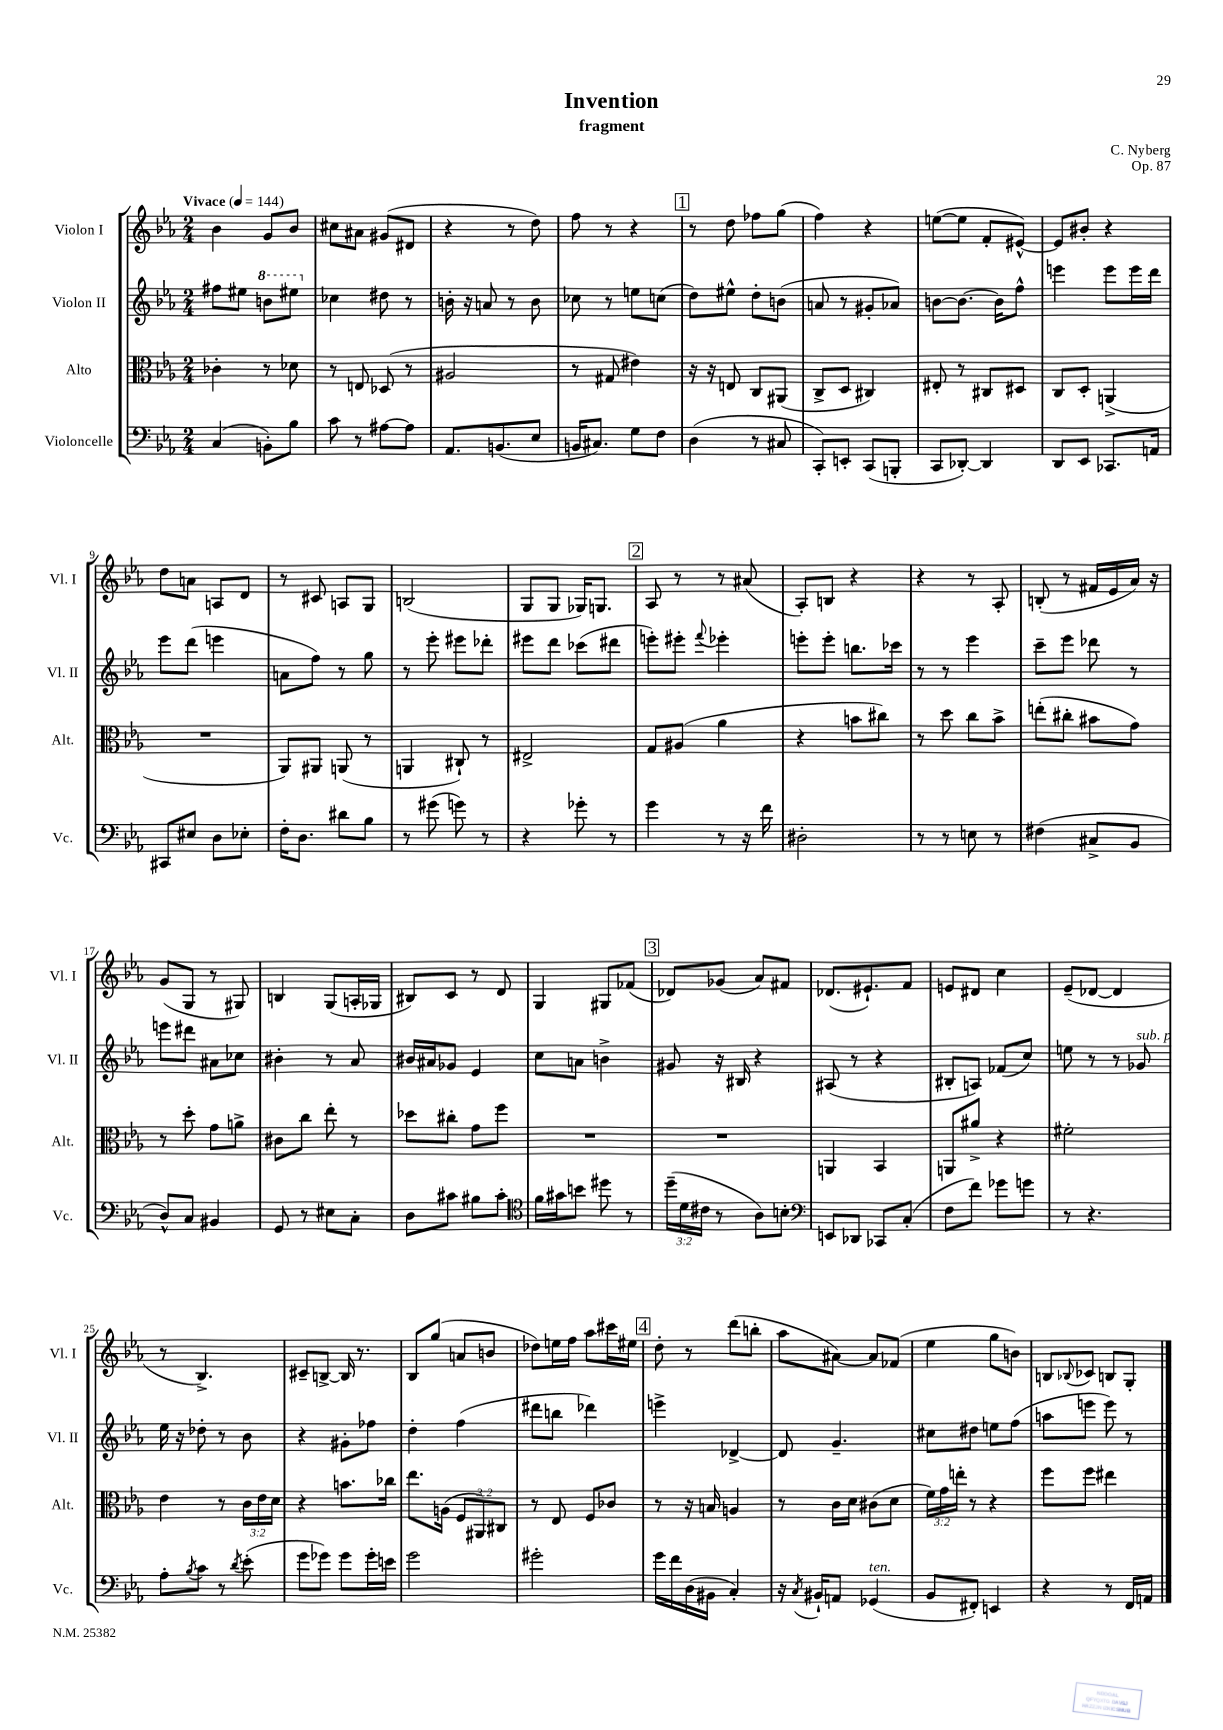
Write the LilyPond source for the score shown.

\header { title = "Invention" composer = "C. Nyberg" subtitle = "fragment" opus = "Op. 87" }
<<
\new StaffGroup <<
\new Staff = "s0" \with { instrumentName = "Violon I" shortInstrumentName = "Vl. I" } {
    \clef treble \key ees \major \numericTimeSignature \time 2/4 \tempo "Vivace" 4 = 144
    bes'4 g'8 bes'8 |
    cis''8 ais'8 gis'8( dis'8 |
    r4 r8 d''8) |
    f''8 r8 r4 |
    \mark \markup { \box "1" } r8 d''8 fes''8 g''8( |
    f''4) r4 |
    e''8~( e''8 f'8-. eis'8~-^) |
    eis'8 bis'8-. r4 |
    d''8 a'8 a8 d'8 |
    r8 cis'8 a8 g8 |
    b2( |
    g8 g8 ges16) g8. |
    \mark \markup { \box "2" } aes8 r8 r8 ais'8( |
    aes8-.) b8 r4 |
    r4 r8 aes8-. |
    b8-.( r8 fis'16 ees'16 aes'16) r16 |
    g'8( g8 r8 gis8) |
    b4 g8( a16-. ges16 |
    bis8) c'8 r8 d'8 |
    g4 gis8 fes'8( |
    \mark \markup { \box "3" } des'8) ges'8( aes'8) fis'8 |
    des'8.( eis'8.-!) f'8 |
    e'8 dis'8 c''4 |
    ees'8--( des'8~ des'4 |
    r8 bes4.->) |
    cis'8-- b8~-> b16 r8. |
    bes8 g''8( a'8 b'8 |
    des''8) e''16 f''16 aes''8 cis'''16 eis''16 |
    \mark \markup { \box "4" } d''8-. r8 d'''8( b''8-. |
    aes''8 ais'8~) ais'8 fes'8( |
    ees''4 g''8 b'8) |
    b8 \appoggiatura { bes8 } ces'8 b8 g8-. \bar "|." |
}
\new Staff = "s1" \with { instrumentName = "Violon II" shortInstrumentName = "Vl. II" } {
    \clef treble \key ees \major \numericTimeSignature \time 2/4
    fis''8 eis''8 \ottava #1 b''8 eis'''8 \ottava #0 |
    ces''4 dis''8 r8 |
    b'16-. r16 a'8 r8 b'8 |
    ces''8 r8 e''8 c''8( |
    \mark \markup { \box "1" } d''8) eis''8-^ d''8-. b'8( |
    a'8 r8 gis'8-. aes'8) |
    b'8~ b'8.~ b'16 f''8-^ |
    e'''4 e'''8 e'''16 d'''16 |
    ees'''8 d'''8( e'''4 |
    a'8 f''8) r8 g''8 |
    r8 ees'''8-. eis'''8 des'''8-. |
    eis'''8 d'''8 ces'''8( dis'''8 |
    \mark \markup { \box "2" } e'''8-.) eis'''8-. \appoggiatura { f'''8 } ees'''4-. |
    e'''8-. e'''8-. b''8. ces'''16 |
    r8 r8 ees'''4 |
    c'''8-- ees'''8 des'''8 r8 |
    e'''8 dis'''8 ais'8 ces''8 |
    bis'4-. r8 aes'8 |
    bis'16 ais'16 ges'8 ees'4 |
    c''8 a'8 b'4-> |
    \mark \markup { \box "3" } gis'8 r16 bis16 r4 |
    ais8( r8 r4 |
    bis8-. a8) fes'8( c''8) |
    e''8 r8 r8 ges'8^\markup { \italic "sub. p" } |
    ees''16 r16 des''8-. r8 bes'8 |
    r4 gis'8-. fes''8 |
    d''4-. f''4( |
    dis'''8 b''8 des'''4) |
    \mark \markup { \box "4" } e'''4-> des'4~-> |
    des'8 g'4.-- |
    cis''8 dis''8 e''8 f''8( |
    a''8 e'''8 e'''8) r8 \bar "|." |
}
\new Staff = "s2" \with { instrumentName = "Alto" shortInstrumentName = "Alt." } {
    \clef alto \key ees \major \numericTimeSignature \time 2/4 \override Staff.TupletNumber.text = #tuplet-number::calc-fraction-text
    ces'4-. r8 des'8 |
    r8 e8 des8( r8 |
    ais2 |
    r8 gis8 eis'4) |
    \mark \markup { \box "1" } r16 r16 e8 c8 ais,8( |
    c8-> d8 cis4) |
    eis8-. r8 cis8 dis8 |
    c8 d8-. a,4->( |
    R2 |
    aes,8) ais,8 a,8( r8 |
    a,4 cis8-!) r8 |
    eis2-> |
    \mark \markup { \box "2" } g8 ais8( aes'4 |
    r4 b'8 cis''8) |
    r8 d''8 c''8 bes'8-> |
    e''8-.( cis''8-. bis'8 g'8) |
    r8 d''8-. g'8 a'8-> |
    cis'8 c''8 ees''8-. r8 |
    des''8 cis''8-. g'8 f''8 |
    R2 |
    \mark \markup { \box "3" } R2 |
    a,4 bes,4 |
    a,8 ais'8-> r4 |
    fis'2-. |
    ees'4 r8 \tuplet 3/2 { c'16 ees'16 d'16 } |
    r4 b'8. ces''16 |
    ees''8. a16( \tuplet 3/2 { f8 ais,8) cis8 } |
    r8 ees8 f8 ces'8 |
    \mark \markup { \box "4" } r8 r16 b16 a4 |
    r8 c'16 d'16 cis'8( d'8 |
    \tuplet 3/2 { f'16) g'16 e''16-. } r8 r4 |
    f''8 f''8 eis''4 \bar "|." |
}
\new Staff = "s3" \with { instrumentName = "Violoncelle" shortInstrumentName = "Vc." } {
    \clef bass \key ees \major \numericTimeSignature \time 2/4 \override Staff.TupletNumber.text = #tuplet-number::calc-fraction-text
    c4( b,8-.) bes8 |
    c'8 r8 ais8~ ais8 |
    aes,8. b,8.( ees8 |
    b,16 cis8.) g8 f8 |
    \mark \markup { \box "1" } d4( r8 cis8 |
    c,8-.) e,8-. c,8( b,,8-. |
    c,8 des,8~-.) des,4 |
    d,8 ees,8 ces,8. a,16 |
    cis,8 eis8 d8 ees8-. |
    f16-. d8. dis'8 bes8 |
    r8 gis'8( g'8) r8 |
    r4 ges'8-. r8 |
    \mark \markup { \box "2" } g'4 r8 r16 f'16 |
    dis2-. |
    r8 r8 e8 r8 |
    fis4( cis8-> bes,8 |
    d8-^) c8 bis,4 |
    g,8 r8 eis8 c8-. |
    d8 cis'8 bis8 cis'8-. |
    \clef tenor f'16 gis'16 b'8 dis''8 r8 |
    \mark \markup { \box "3" } \tuplet 3/2 { d''16--( d'16 cis'16 } r8 aes8) b8-. |
    \clef bass e,8 des,8 ces,8 c8-.( |
    f8 f'8) ges'8 g'8 |
    r8 r4. |
    aes8-. \acciaccatura { bes8 } c'8 r8 \acciaccatura { d'8 } ees'8-.( |
    g'8 ges'8) ges'8 ges'16-. e'16 |
    g'2 |
    gis'2-. |
    \mark \markup { \box "4" } g'16 f'16 d16( bis,16 c4-.) |
    r16 \acciaccatura { c8 } bis,16-! a,8 ges,4^\markup { \italic "ten." }( |
    bes,8 fis,8-.) e,4 |
    r4 r8 f,16 a,16 \bar "|." |
}
>>
>>
